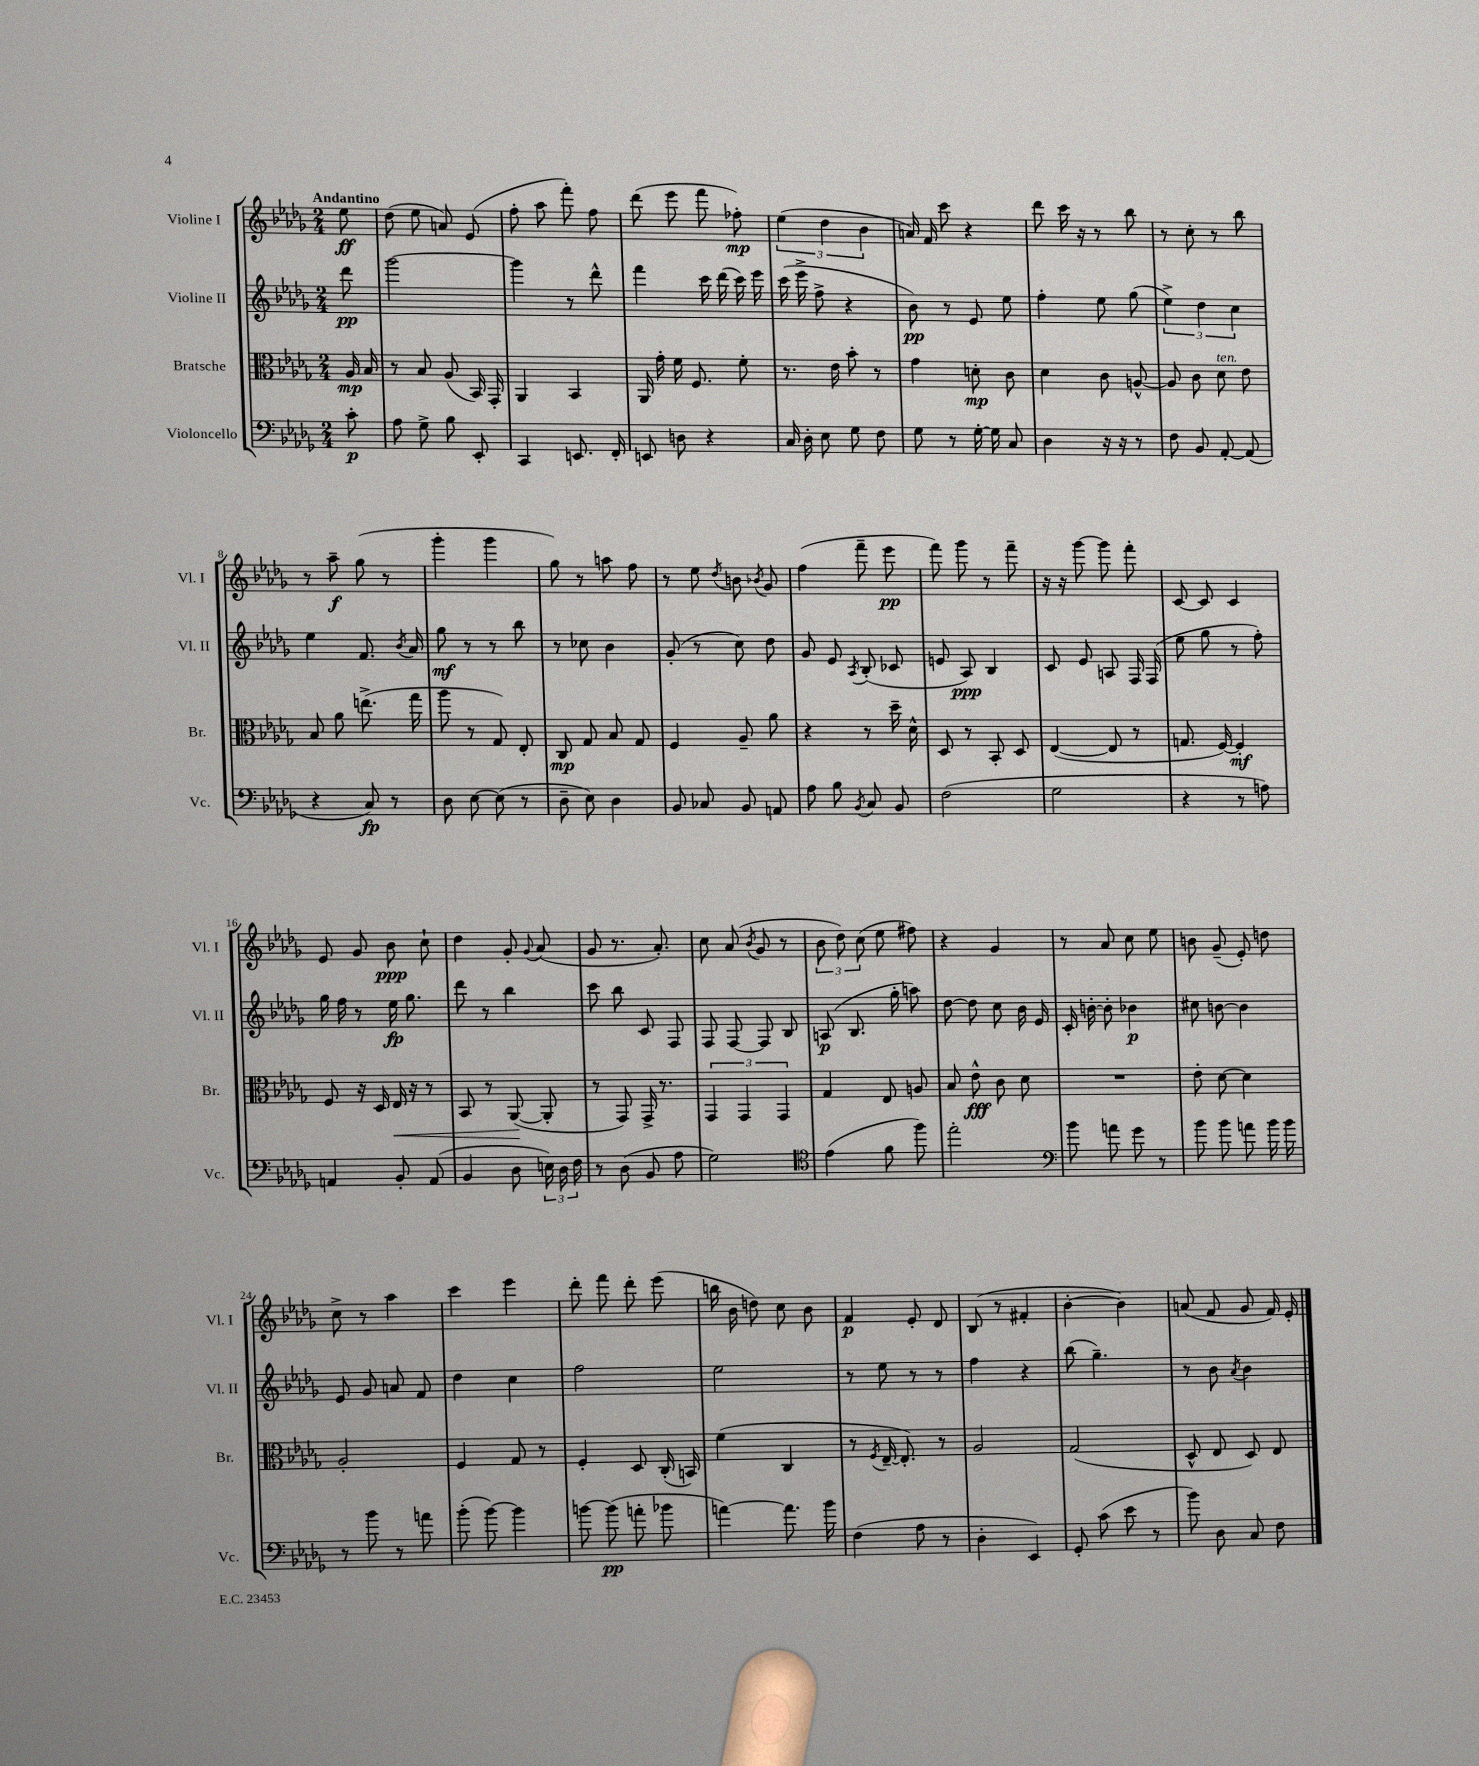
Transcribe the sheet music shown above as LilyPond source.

<<
\new StaffGroup <<
\new Staff = "s0" \with { instrumentName = "Violine I" shortInstrumentName = "Vl. I" } {
    \clef treble \key des \major \numericTimeSignature \time 2/4 \partial 8 \tempo "Andantino"
    \autoBeamOff ees''8\ff |
    des''8( ees''8 a'8) ees'8( |
    f''8-. aes''8 f'''8-.) f''8 |
    des'''8( ees'''8 f'''8 fes''8-.\mp) |
    \tuplet 3/2 { ees''4( des''4 bes'4 } |
    a'16) f'16 c'''8 r4 |
    des'''8 c'''16 r16 r8 bes''8 |
    r8 c''8-. r8 bes''8 |
    r8 aes''8--\f ges''8( r8 |
    ges'''4-. ges'''4 |
    ges''8) r8 a''8 f''8 |
    r8 ees''8 \acciaccatura { des''8 } b'8 \acciaccatura { bes'8 } ges'8 |
    f''4( f'''8-- ees'''8\pp |
    f'''8) ges'''8 r8 f'''8-- |
    r16 r16 ges'''8~ ges'''8 f'''8-. |
    c'8~ c'8 c'4 |
    ees'8 ges'8 bes'8\ppp c''8-! |
    des''4 ges'8-. \appoggiatura { ges'8 } aes'8( |
    ges'8 r8. aes'8.-.) |
    c''8 aes'8( \acciaccatura { bes'8 } ges'8 r8 |
    \tuplet 3/2 { bes'8 des''8) c''8( } ees''8 fis''8) |
    r4 ges'4 |
    r8 aes'8 c''8 ees''8 |
    b'8 ges'8--( ees'8-.) d''8 |
    c''8-> r8 aes''4 |
    c'''4 ees'''4 |
    des'''8-. f'''8 des'''8-. ees'''8( |
    b''16 bes'16 d''8) c''8 bes'8 |
    f'4\p ees'8-. des'8 |
    bes8( r8 fis'4-. |
    bes'4~-. bes'4) |
    a'8( f'8 ges'8 f'16) ees'16-. \bar "|." |
}
\new Staff = "s1" \with { instrumentName = "Violine II" shortInstrumentName = "Vl. II" } {
    \clef treble \key des \major \numericTimeSignature \time 2/4 \partial 8
    \autoBeamOff des'''8\pp |
    ges'''2~ |
    ges'''4 r8 des'''8-^ |
    f'''4 c'''16 des'''16( c'''16) ees'''16 |
    c'''16( ees'''16-> f''8-> r4 |
    bes'8\pp) r8 ees'8 ees''8 |
    f''4-. ees''8 ges''8( |
    \tuplet 3/2 { ees''4->) des''4 c''4 } |
    ees''4 f'8. \acciaccatura { bes'8 } aes'16 |
    ges''8\mf r8 r8 bes''8 |
    r8 ces''8 bes'4 |
    ges'8-.( r8 c''8) des''8 |
    ges'8 ees'8 \acciaccatura { aes8 } bes8-.( ces'8 |
    e'8 aes8\ppp) bes4 |
    c'8 ees'8 a8 f16 f16( |
    ees''8 ges''8 r8 f''8-.) |
    ges''16 f''16 r8 ees''16\fp ges''8. |
    des'''8 r8 bes''4 |
    c'''8 bes''8 c'8 f8 |
    f8 f8~ f8 bes8 |
    a8\p( bes8. ges''16-. a''8) |
    des''8~ des''8 c''8 bes'16 ees'16 |
    c'16-. b'16~-. b'8-. bes'4\p |
    cis''8 b'8~ b'4 |
    ees'8 ges'8 a'8 f'8 |
    des''4 c''4 |
    f''2 |
    ees''2 |
    r8 ees''8 r8 r8 |
    f''4 r4 |
    bes''8( ges''4.--) |
    r8 bes'8 \acciaccatura { aes'8 } bes'4 \bar "|." |
}
\new Staff = "s2" \with { instrumentName = "Bratsche" shortInstrumentName = "Br." } {
    \clef alto \key des \major \numericTimeSignature \time 2/4 \partial 8
    \autoBeamOff aes16\mp bes16 |
    r8 bes8 aes8( bes,16) ges,16-. |
    aes,4 bes,4 |
    aes,16 ges'16-. f'16 f8. f'8-. |
    r8. ees'16 bes'8-. r8 |
    ges'4 d'8-.\mp c'8 |
    des'4 c'8 a8~-^ |
    a8 c'8 des'8^\markup { \italic "ten." } ees'8 |
    bes8 aes'8 e''8.->( ges''16 |
    aes''8 r8 ges8) ees8-. |
    c8\mp ges8 bes8 ges8 |
    f4 aes8-- aes'8 |
    r4 r8 des''16-- des'16-^ |
    des8 r8 bes,8-. des8 |
    ees4~( ees8 r8 |
    g8. f16~) f4-.\mf |
    f8 r16 des16 ees16\< r16 r8 |
    bes,8 r8 aes,8~\!( aes,8-. |
    r8 ges,8) ges,16-> r8. |
    \tuplet 3/2 { ges,4 ges,4 ges,4 } |
    ges4 ees8 a8 |
    bes8 ees'8-^\fff c'8 des'8 |
    R2 |
    ees'8-. des'8~ des'4 |
    aes2-. |
    f4 ges8 r8 |
    f4-. des8 c16-.( b,16) |
    f'4( c4 |
    r8 \acciaccatura { f8 } ees16~-- ees8.-.) r8 |
    aes2 |
    ges2( |
    des8-^ ees8 des8) ees8 \bar "|." |
}
\new Staff = "s3" \with { instrumentName = "Violoncello" shortInstrumentName = "Vc." } {
    \clef bass \key des \major \numericTimeSignature \time 2/4 \partial 8
    \autoBeamOff c'8-.\p |
    aes8 ges8-> bes8 ees,8-. |
    c,4 e,8. f,16-. |
    e,8 d8 r4 |
    c16 des16-. ees8 ges8 f8 |
    ges8 r8 ges16~-. ges16 c8 |
    des4 r16 r16 r8 |
    f8 bes,8 aes,8~-. aes,8( |
    r4 c8\fp) r8 |
    des8 ees8~ ees8( r8 |
    des8-- ees8) des4 |
    bes,8 ces8 bes,8 a,8 |
    aes8 bes8 \acciaccatura { bes,8 } c8 bes,8 |
    f2( |
    ges2 |
    r4 r8 a8) |
    a,4 bes,8-. a,8( |
    bes,4 des8 \tuplet 3/2 { e16) des16 f16 } |
    r8 des8( bes,8 aes8 |
    ges2) |
    \clef tenor ees'4( f'8 f''8) |
    ees''2-. |
    \clef bass bes'8 a'8 ges'8 r8 |
    bes'8 bes'8 a'8 bes'16 bes'16 |
    r8 bes'8 r8 a'8 |
    bes'8-.( bes'8~) bes'4 |
    b'8~ b'8\pp( a'8-. bes'8 |
    a'4~) a'8. bes'16 |
    f4( aes8 r8 |
    des4-. ees,4) |
    ges,8-. c'8( ees'8 r8 |
    bes'8) des8 c8 f8 \bar "|." |
}
>>
>>
